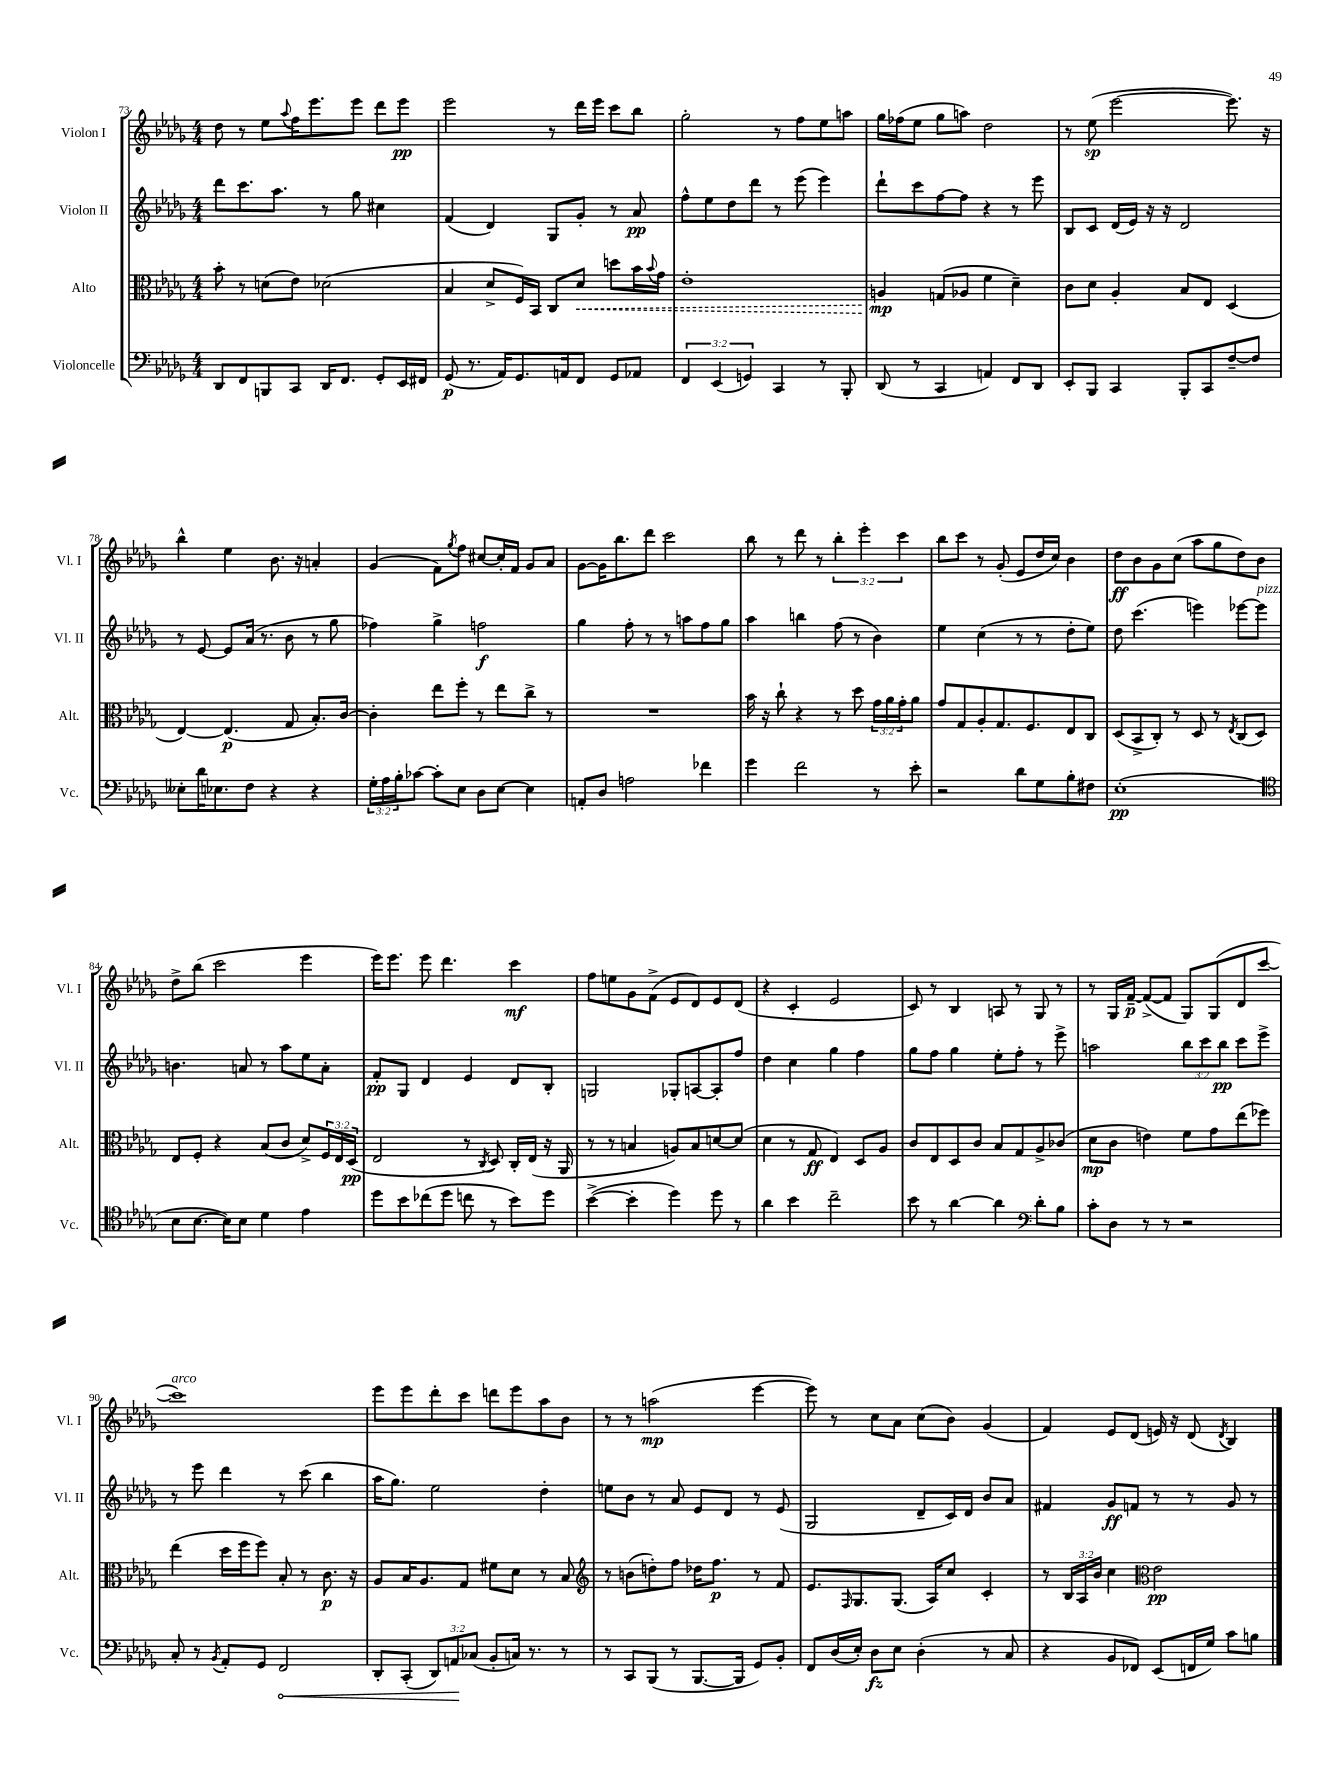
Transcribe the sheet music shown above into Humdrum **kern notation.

**kern	**dynam	**kern	**dynam	**kern	**dynam	**kern	**dynam
*part4	*part4	*part3	*part3	*part2	*part2	*part1	*part1
*staff4	*staff4	*staff3	*staff3	*staff2	*staff2	*staff1	*staff1
*I"Violoncelle	*	*I"Alto	*	*I"Violon II	*	*I"Violon I	*
*I'Vc.	*	*I'Alt.	*	*I'Vl. II	*	*I'Vl. I	*
*clefF4	*	*clefC3	*	*clefG2	*	*clefG2	*
*k[b-e-a-d-g-]	*	*k[b-e-a-d-g-]	*	*k[b-e-a-d-g-]	*	*k[b-e-a-d-g-]	*
*M4/4	*	*M4/4	*	*M4/4	*	*M4/4	*
=73	=73	=73	=73	=73	=73	=73	=73
8DD-/L	.	8b-'\	.	8ddd-\L	.	8dd-\	.
8FF/	.	8r	.	8.ccc\	.	8r	.
8BBBn/	.	(8dn\L	.	.	.	8ee-\L	.
.	.	.	.	8.aa-\J	.	.	.
.	.	.	.	.	.	8qqaa-/	.
8CC/J	.	8e-\J)	.	.	.	16ff\K	.
.	.	.	.	.	.	8.eee-\	.
16DD-/KL	.	(2d-X\	.	8r	.	.	.
8.FF/J	.	.	.	.	.	.	.
.	.	.	.	8gg-\	.	8eee-\J	.
8GG-'/L	.	.	.	4cc#X\	.	8ddd-\L	.
16EE-/L	.	.	.	.	.	8eee-\J	pp
16FF#X/JJ	.	.	.	.	.	.	.
=74	=74	=74	=74	=74	=74	=74	=74
(8GG-/	p	4B-/	.	(4f/	.	2eee-\	.
8.r	.	.	.	.	.	.	.
.	.	8d-^/L	.	4d-/)	.	.	.
16AA-/KL)	.	.	.	.	.	.	.
8.GG-/	.	16F/L)	.	.	.	.	.
.	.	16BB-/JJ	.	.	.	.	.
.	.	8C/L	.	8G-/L	.	8r	.
16AAn/k	.	.	.	.	.	.	.
!	!	!	!LO:HP:b	!	!	!	!
8FF/J	.	8d-/J	<	8g-'/J	.	16ddd-\LL	.
.	.	.	.	.	.	16eee-\JJ	.
8GG-/L	.	8ddn\L	.	8r	.	8ccc\L	.
8AA-X/J	.	16b-\L	.	8a-/	pp	8bb-\J	.
.	.	8qqb-/	.	.	.	.	.
.	.	16g-\JJ	.	.	.	.	.
=75	=75	=75	=75	=75	=75	=75	=75
6FF/	.	1e-'	.	8ff^^\L	.	2gg-'\	.
.	.	.	.	8ee-\	.	.	.
(6EE-/	.	.	.	.	.	.	.
.	.	.	.	8dd-\	.	.	.
6GGn/)	.	.	.	.	.	.	.
.	.	.	.	8ddd-\J	.	.	.
4CC/	.	.	.	8r	.	8r	.
.	.	.	.	(8eee-\	.	8ff\L	.
8r	.	.	.	4eee-\)	.	8ee-\	.
8BBB-'/	.	.	.	.	.	8aan\J	.
=76	=76	=76	=76	=76	=76	=76	=76
(8DD-/	.	4An/	mp	8ddd-`\L	.	16gg-\LL	.
.	.	.	.	.	.	(16ff-X\J	.
8r	.	.	.	8ccc\	.	8ee-\J	.
4CC/	.	(8Gn/L	[	[8ff\	.	8gg-\L	.
.	.	8A-X/J	.	8ff\J]	.	8aan\J)	.
4AAn/)	.	4f\	.	4r	.	2dd-\	.
8FF/L	.	4d-~\)	.	8r	.	.	.
8DD-/J	.	.	.	8eee-\	.	.	.
=77	=77	=77	=77	=77	=77	=77	=77
8EE-'/L	.	8c\L	.	8B-/L	.	8r	.
8BBB-/J	.	8d-\J	.	8c/J	.	(8ee-\	sp
4CC/	.	4A-'/	.	(16d-/LL	.	[2eee-\	.
.	.	.	.	16e-/JJ)	.	.	.
.	.	.	.	16r	.	.	.
.	.	.	.	16r	.	.	.
8BBB-'/L	.	8B-/L	.	2d-/	.	.	.
8CC/	.	8E-/J	.	.	.	.	.
[8F~/	.	(4D-/	.	.	.	8.eee-\])	.
8F/J]	.	.	.	.	.	.	.
.	.	.	.	.	.	16r	.
!!LO:LB:g=z
=78	=78	=78	=78	=78	=78	=78	=78
8E--X'\L	.	[4E-/)	.	8r	.	4bb-^^\	.
16d-\K	.	.	.	[8e-/	.	.	.
8.E-X\	.	.	.	.	.	.	.
.	.	(4.E-/]	p	8e-/L]	.	4ee-\	.
8F\J	.	.	.	(16a-/Jk	.	.	.
.	.	.	.	8.r	.	.	.
4r	.	.	.	.	.	8.b-\	.
.	.	8G-/	.	8b-\	.	.	.
.	.	.	.	.	.	16r	.
4r	.	8.B-'/L)	.	8r	.	4an'/	.
.	.	.	.	8gg-\	.	.	.
.	.	[16c/Jk	.	.	.	.	.
=79	=79	=79	=79	=79	=79	=79	=79
24G-'\LL	.	4c'\]	.	4ff-X\)	.	(4g-/	.
24A-\	.	.	.	.	.	.	.
24B-'\J	.	.	.	.	.	.	.
[8c-X\J	.	.	.	.	.	.	.
8c-'\L]	.	8ee-\L	.	4gg-^\	.	8f\L)	.
.	.	.	.	.	.	8qgg-/	.
8E-\J	.	8ff'\J	.	.	.	8ff\J	.
8D-\L	.	8r	.	2ffn\	f	[8cc#X/L	.
[8E-\J	.	8ee-\L	.	.	.	16cc#'/L]	.
.	.	.	.	.	.	16f/JJ	.
4E-\]	.	8cc^\J	.	.	.	8g-/L	.
.	.	8r	.	.	.	8a-/J	.
=80	=80	=80	=80	=80	=80	=80	=80
8AAn'/L	.	1r	.	4gg-\	.	[8g-\L	.
8D-/J	.	.	.	.	.	16g-\K]	.
.	.	.	.	.	.	8.bb-\	.
2An\	.	.	.	8ff'\	.	.	.
.	.	.	.	8r	.	8ddd-\J	.
.	.	.	.	8r	.	2ccc\	.
.	.	.	.	8aan\L	.	.	.
4f-X\	.	.	.	8ff\	.	.	.
.	.	.	.	8gg-\J	.	.	.
=81	=81	=81	=81	=81	=81	=81	=81
4g-\	.	16b-\	.	4aa-\	.	8bb-\	.
.	.	16r	.	.	.	.	.
.	.	8cc`\	.	.	.	8r	.
2f\	.	4r	.	4bbn\	.	8ddd-\	.
.	.	.	.	.	.	8r	.
.	.	8r	.	(8ff\	.	6bb-'\	.
.	.	8dd-\	.	8r	.	.	.
.	.	.	.	.	.	6eee-'\	.
8r	.	24g-\LL	.	4b-\)	.	.	.
.	.	24a-\	.	.	.	.	.
.	.	24g-'\J	.	.	.	6ccc\	.
8e-'\	.	8a-\J	.	.	.	.	.
=82	=82	=82	=82	=82	=82	=82	=82
2r	.	8g-/L	.	4ee-\	.	8bb-\L	.
.	.	8G-/	.	.	.	8ccc\J	.
.	.	8A-'/	.	(4cc\	.	8r	.
.	.	8.G-/	.	.	.	(8g-'/	.
8d-\L	.	.	.	8r	.	8e-/L	.
.	.	8.F/	.	.	.	.	.
8G-\	.	.	.	8r	.	16dd-/L	.
.	.	.	.	.	.	16cc/JJ)	.
8B-'\	.	8E-/	.	8dd-'\L	.	4b-\	.
8F#X\J	.	8C/J	.	8ee-\J)	.	.	.
=83	=83	=83	=83	=83	=83	=83	=83
(1E-'	pp	(8D-/L	.	8dd-\	.	8dd-\L	ff
.	.	8BB-^/	.	(4.ccc\	.	8b-\	.
.	.	8C'/J)	.	.	.	8g-\	.
.	.	8r	.	.	.	(8cc\J	.
.	.	8D-/	.	4eeen\)	.	8aa-\L	.
.	.	8r	.	.	.	8gg-\	.
.	.	8qE-/	.	.	.	.	.
.	.	(8C/L	.	[8eee-X\L	.	8dd-\)	.
!	!	!	!	!LO:TX:a:i:t=pizz.	!	!	!
.	.	8D-/J)	.	8eee-\J]	.	8b-\J	.
!!LO:LB:g=z
=84	=84	=84	=84	=84	=84	=84	=84
*clefC4	*	*	*	*	*	*	*
8B-\L	.	8E-/L	.	4.bn\	.	8dd-^\L	.
[8.B-\J	.	8F'/J	.	.	.	(8bb-\J	.
.	.	4r	.	.	.	2ccc\	.
16B-\KL])	.	.	.	.	.	.	.
8B-\J	.	.	.	8an/	.	.	.
4d-\	.	(8B-/L	.	8r	.	.	.
.	.	8c/J	.	8aa-\L	.	.	.
4e-\	.	8d-^/L)	.	8ee-\	.	4eee-\	.
.	.	24F/L	.	8a'\J	.	.	.
.	.	24E-/	.	.	.	.	.
.	.	(24D-/JJ	pp	.	.	.	.
=85	=85	=85	=85	=85	=85	=85	=85
8dd-\L	.	2E-/	.	8f'/L	pp	16eee-\KL)	.
.	.	.	.	.	.	8.eee-\J	.
8b-\	.	.	.	8G-/J	.	.	.
(8cc-X\	.	.	.	4d-/	.	8eee-\	.
8dd-\J	.	.	.	.	.	4.ddd-\	.
8ccn\	.	8r	.	4e-/	.	.	.
.	.	8qC/	.	.	.	.	.
8r	.	8D-/)	.	.	.	.	.
8b-\L)	.	16C'/LL	.	8d-/L	.	4ccc\	mf
.	.	(16E-/JJ	.	.	.	.	.
8dd-\J	.	16r	.	8B-'/J	.	.	.
.	.	16AA-/	.	.	.	.	.
=86	=86	=86	=86	=86	=86	=86	=86
([4b-^\	.	8r	.	2Gn/	.	8ff\L	.
.	.	8r	.	.	.	8een\	.
4b-'\]	.	4Bn/	.	.	.	8g-\	.
.	.	.	.	.	.	(8f^\J	.
4dd-\)	.	8An/L)	.	8G-X'/L	.	8e-/L	.
.	.	8B/	.	[8An/	.	8d-/)	.
8dd-\	.	[8dn/	.	8A'/]	.	8e-/	.
8r	.	(8d/J]	.	8ff/J	.	(8d-/J	.
=87	=87	=87	=87	=87	=87	=87	=87
4a-\	.	4d-\	.	4dd-\	.	4r	.
4b-\	.	8r	.	4cc\	.	4c'/	.
.	.	8G-/	ff	.	.	.	.
2cc~\	.	4E-/)	.	4gg-\	.	2e-/	.
.	.	8D-/L	.	4ff\	.	.	.
.	.	8A-/J	.	.	.	.	.
=88	=88	=88	=88	=88	=88	=88	=88
8b-\	.	8c/L	.	8gg-\L	.	8c/)	.
8r	.	8E-/	.	8ff\J	.	8r	.
[4a-\	.	8D-/	.	4gg-\	.	4B-/	.
.	.	8c/J	.	.	.	.	.
4a-\]	.	8B-/L	.	8ee-'\L	.	8An/	.
.	.	8G-/	.	8ff'\J	.	8r	.
*clefF4	*	*	*	*	*	*	*
8d-'\L	.	8A-^/	.	8r	.	8G-/	.
8B-\J	.	(8c-X/J	.	8eee-^\	.	8r	.
=89	=89	=89	=89	=89	=89	=89	=89
8c'\L	.	8d-\L	mp	2aan\	.	8r	.
8D-\J	.	8c\J	.	.	.	16G-/LL	.
.	.	.	.	.	.	[16f~/JJ	p
8r	.	4en\)	.	.	.	(8f^/L_	.
8r	.	.	.	.	.	8f/J]	.
2r	.	8f\L	.	12bb-\L	.	8G-/L)	.
.	.	.	.	12ccc\	.	.	.
.	.	8g-\	.	.	.	(8G-/	.
.	.	.	.	12bb-\J	pp	.	.
.	.	(8ee-\	.	8ccc\L	.	8d-/	.
.	.	8ff-X\J)	.	8eee-^\J	.	[8ccc/J	.
!!LO:LB:g=z
=90	=90	=90	=90	=90	=90	=90	=90
!	!	!	!	!	!	!LO:TX:a:i:t=arco	!
8C'/	.	(4ee-\	.	8r	.	1ccc])	.
8r	.	.	.	8eee-\	.	.	.
8qBB-/	.	.	.	.	.	.	.
8AA-'/L	.	16dd-\LL	.	4ddd-\	.	.	.
.	.	16ff\J	.	.	.	.	.
8GG-/J	.	8ff\J)	.	.	.	.	.
!	!LO:HP:b	!	!	!	!	!	!
2FF/	<	8B-'/	.	8r	.	.	.
.	.	8r	.	(8ccc\	.	.	.
.	.	8.c\	p	4bb-\	.	.	.
.	.	16r	.	.	.	.	.
=91	=91	=91	=91	=91	=91	=91	=91
8DD-'/L	.	8A-/L	.	16aa-\KL	.	8eee-\L	.
.	.	.	.	8.gg-\J)	.	.	.
(8CC'/J	.	16B-/K	.	.	.	8eee-\	.
.	.	8.A-/	.	.	.	.	.
12DD-/L)	.	.	.	2ee-\	.	8ddd-'\	.
12AAn/	.	.	.	.	.	.	.
.	.	8G-/J	.	.	.	8ccc\J	.
(12C-X/J	[	.	.	.	.	.	.
8BB-'/L	.	8f#X\L	.	.	.	8dddn\L	.
16Cn/Jk)	.	8d-\J	.	.	.	8eee-\	.
8.r	.	.	.	.	.	.	.
.	.	8r	.	4dd-'\	.	8aa-\	.
8r	.	8B-/	.	.	.	8b-\J	.
=92	=92	=92	=92	=92	=92	=92	=92
*	*	*clefG2	*	*	*	*	*
8r	.	8r	.	8een\L	.	8r	.
8CC/L	.	(8bn\L	.	8b-\J	.	8r	.
(8BBB-/J	.	8ddn'\)	.	8r	.	(2aan\	mp
8r	.	8ff\J	.	8a-/	.	.	.
[8.BBB-/L	.	16dd-X\KL	.	8e-/L	.	.	.
.	.	8.ff\J	p	.	.	.	.
.	.	.	.	8d-/J	.	.	.
16BBB-/Jk]	.	.	.	.	.	.	.
8GG-/L)	.	8r	.	8r	.	[4eee-\	.
8BB-'/J	.	8f/	.	(8e-/	.	.	.
=93	=93	=93	=93	=93	=93	=93	=93
8FF/L	.	8.e-/L	.	2G-/	.	8eee-\])	.
(16D-/L	.	.	.	.	.	8r	.
.	.	16qqF/	.	.	.	.	.
16E-'/JJ)	.	8.G-/	.	.	.	.	.
8D-\L	fz	.	.	.	.	8cc\L	.
8E-\J	.	(8.G-/J	.	.	.	8a-\J	.
(4D-'\	.	.	.	8d-~/L	.	(8cc\L	.
.	.	16A-/KL)	.	.	.	.	.
.	.	8cc/J	.	16c/L)	.	8b-\J)	.
.	.	.	.	16d-/JJ	.	.	.
8r	.	4c'/	.	8b-/L	.	(4g-/	.
8C/	.	.	.	8a-/J	.	.	.
=94	=94	=94	=94	=94	=94	=94	=94
4r	.	8r	.	4f#X/	.	4f/)	.
.	.	24B-/LL	.	.	.	.	.
.	.	24A-/	.	.	.	.	.
.	.	24b-/JJ	.	.	.	.	.
8BB-/L	.	4cc\	.	8g-/L	ff	8e-/L	.
8FF-X/J)	.	.	.	8fn/J	.	(8d-/J	.
*	*	*clefC3	*	*	*	*	*
(8EE-/L	.	2e-\	pp	8r	.	16en/)	.
.	.	.	.	.	.	16r	.
16FFn/L	.	.	.	8r	.	(8d-/	.
16G-/JJ)	.	.	.	.	.	.	.
.	.	.	.	.	.	8qd-/	.
8c\L	.	.	.	8g-/	.	4B-/)	.
8Bn\J	.	.	.	8r	.	.	.
==	==	==	==	==	==	==	==
*-	*-	*-	*-	*-	*-	*-	*-
